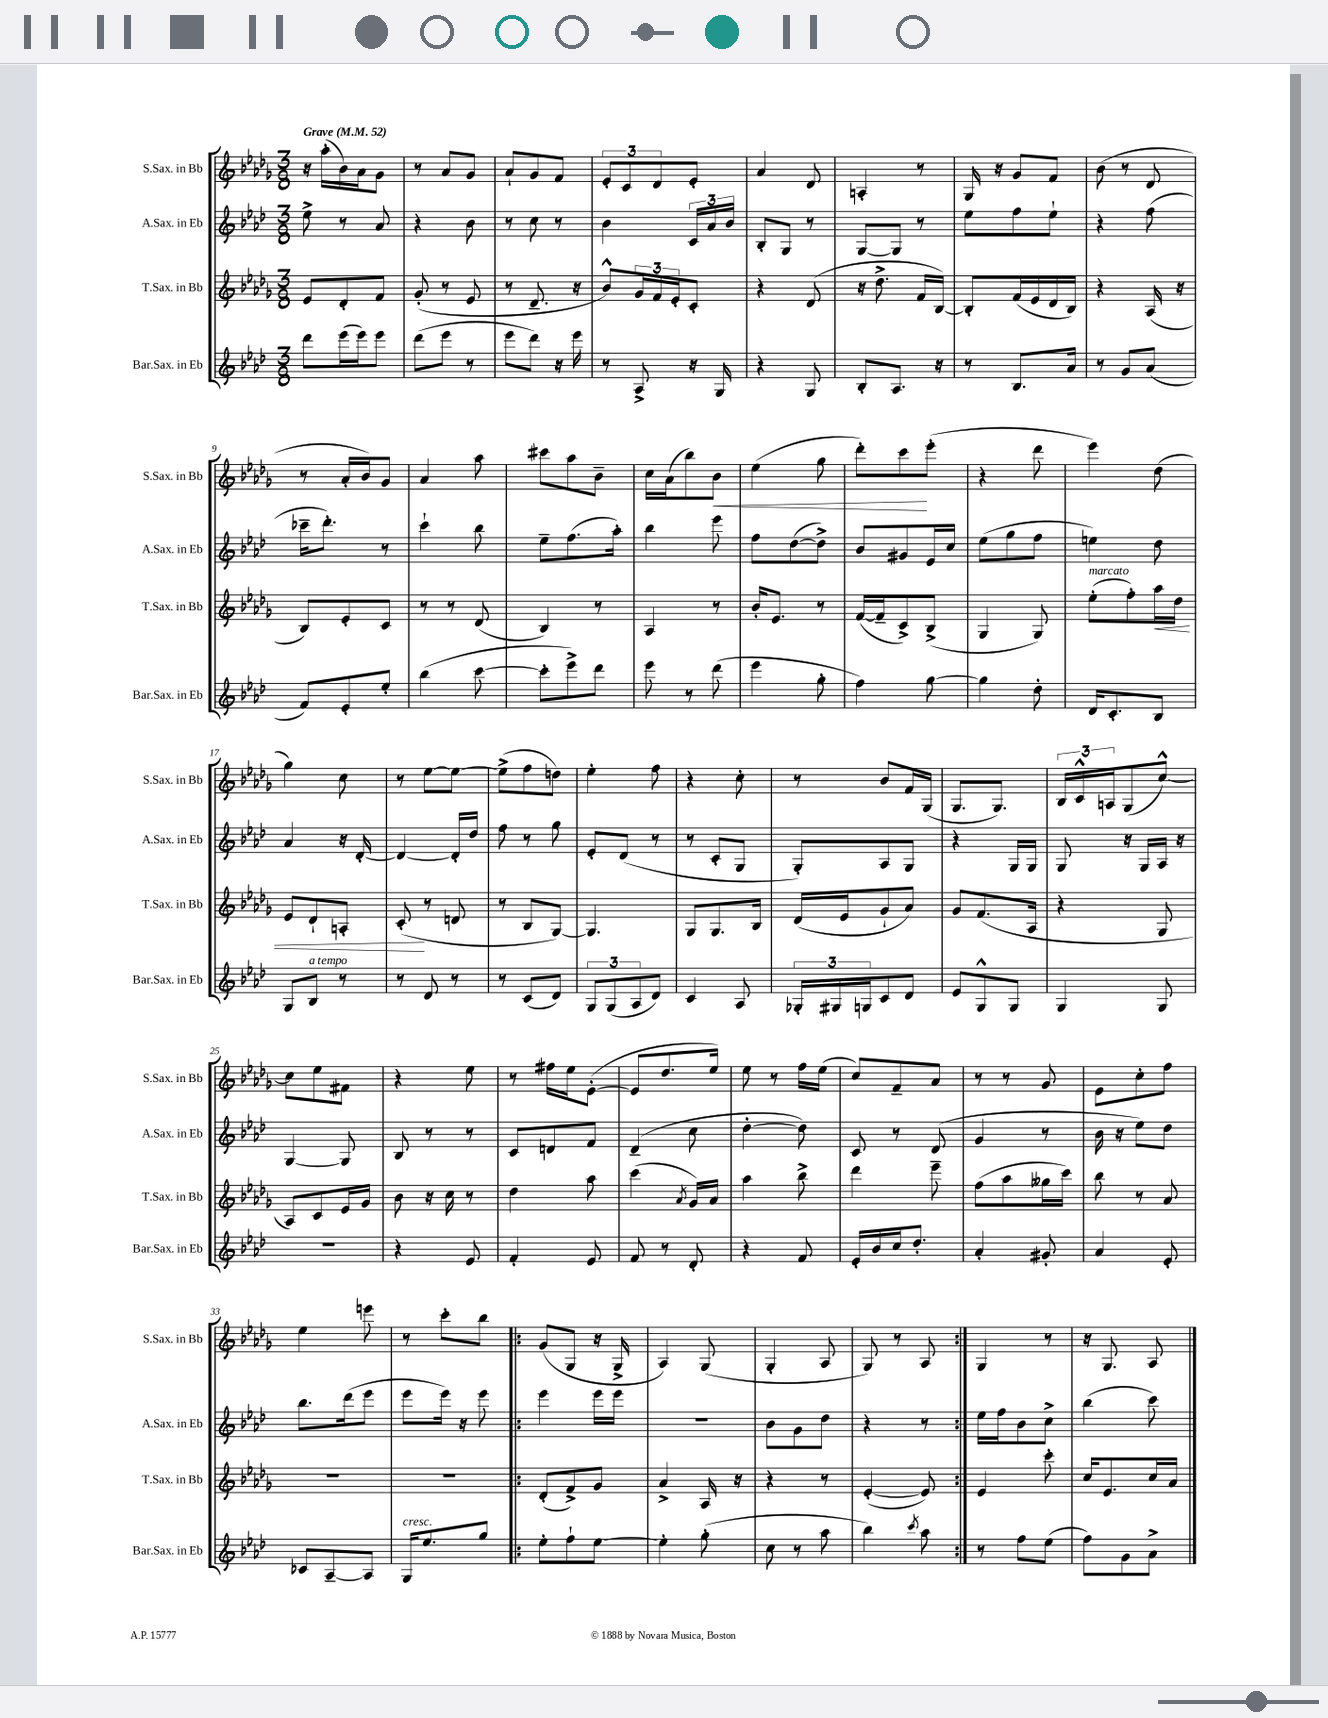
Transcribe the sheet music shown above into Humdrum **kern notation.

**kern	**kern	**kern	**kern
*staff4	*staff3	*staff2	*staff1
*clefG2	*clefG2	*clefG2	*clefG2
*k[b-e-a-d-]	*k[b-e-a-d-g-]	*k[b-e-a-d-]	*k[b-e-a-d-g-]
*M3/8	*M3/8	*M3/8	*M3/8
*MM52	*MM52	*MM52	*MM52
8ddd-\L	8e-/L	8ee-^\	16r
.	.	.	(16aa-'\LL
(16eee-\L	8d-'/	8r	16b-\)
16eee-\J)	.	.	16a-\J
8eee-\J	8f/J	8a-/	8g-\J
=	=	=	=
(8ddd-\L	(8g-'/	4r	8r
8eee-\J	8r	.	8a-/L
8r	8e-/	8b-\	8g-/J
=	=	=	=
8eee-\L	8r	8r	8a-`/L
8ddd-\J)	8.d-~/	8cc\	8g-/
16r	.	8r	8f/J
16eee-\	16r	.	.
=	=	=	=
8r	8b-^^/L)	4b-\	12e-'/L
.	.	.	12c/
8A-^/	24g-/L	.	.
.	24f/	.	12d-/
.	24e-'/J	.	.
16r	8c'/J	24c/LL	8e-'/J
.	.	24a-/	.
16G/	.	.	.
.	.	24b-/JJ	.
=	=	=	=
4r	4r	8B-'/L	4a-/
.	.	8G/J	.
8G/	(8d-/	8r	8d-/
=	=	=	=
8B-'/L	16r	[8G/L	4A'/
.	8.dd-^\	.	.
8.A-/J	.	8G/]J	.
.	16f/LL	8r	8r
16r	[16B-/JJ)	.	.
=	=	=	=
8r	8B-'/]L	8ee-\L	16G-/
.	.	.	16r
8.B-/L	(16f/L	8ff\	8g-/L
.	16e-/	.	.
.	16d-/	8ee-`\J	8f/J
16a-/Jk	16B-/JJ)	.	.
=	=	=	=
8r	4r	4r	(8b-\
8g/L	.	.	8r
(8a-/J	(16A-/	(8ff\	8d-/
.	16r	.	.
=	=	=	=
8f/L)	8B-/L)	16ccc-~\LK	8r
.	.	8.ddd-'\J)	.
8e-'/	8e-'/	.	16a-'/LL
.	.	.	16b-/J)
8ee-'/J	8c/J	8r	8g-/J
=	=	=	=
(4bb-\	8r	4ccc`\	4a-/
.	8r	.	.
[8ccc\	(8d-/	8bb-\	8aa-\
=	=	=	=
8ccc'\]L	4B-/)	8ee-~\L	8ccc#\L
8eee-^\)	.	(8.ff\	8aa-\
8ddd-\J	8r	.	8b-~\J
.	.	16aa-'\Jk)	.
=	=	=	=
8eee-\	4A-/	4bb-\	16cc\LL
.	.	.	(16a-\J
8r	.	.	8bb-\)
(8ddd-\	8r	8eee-\	8b-\J
=	=	=	=
4eee-\	16b-'/LK	8ff\L	(4ee-\
.	8.e-/J	.	.
.	.	([8dd-\	.
8gg'\	8r	8dd-^\]J)	8gg-\
=	=	=	=
4ff\)	([16f/LL	8b-/L	8ddd-'\L)
.	16f~/]J	.	.
.	8c^/)	8g#/	8ccc\
[8gg\	(8B-^/J	16e-/L	(8eee-'\J
.	.	16cc/JJ	.
=	=	=	=
4gg\]	4G-/	(8ee-\L	4r
.	.	8gg\	.
8dd-'\	8G-/)	8ff\J	8ddd-\
=	=	=	=
16d-/LK	(8ee-'\L	4ee\)	4eee-\)
8.c'/	.	.	.
.	8ff'\)	.	.
8B-/J	16aa-\L	8dd-\	(8dd-\
.	16dd-\JJ	.	.
=	=	=	=
8G/L	8e-/L	4a-/	4gg-\)
8B-/J	8d-`/	.	.
8r	8A'/J	16r	8cc\
.	.	[16d-'/	.
=	=	=	=
8r	(8c'/	4d-/_	8r
8d-/	8r	.	[8ee-\L
8r	8d/	16d-'/]LL	8ee-\_J
.	.	16dd-/JJ	.
=	=	=	=
8r	8r	8ff\	(8ee-^\]L
(8c/L	8B-/L	8r	8ff\
8d-/J)	[8G-/J)	8gg\	8dd\J)
=	=	=	=
12G/L	4.G-/]	8e-'/L	4ee-'\
(12G/	.	.	.
.	.	(8d-/J	.
12A-/	.	.	.
8d-/J)	.	8r	8ff\
=	=	=	=
4c/	8G-/L	8r	4r
.	8.G-/	8c'/L	.
8A-/	.	8G/J	8cc'\
.	16B-/Jk	.	.
=	=	=	=
24G-'/LL	(16d-/LL	8G'/L)	8r
24G#/	.	.	.
.	16e-/J	.	.
24G/J	.	.	.
8c/	8g-`/	8A-/	8b-/L
8d-/J	8a-/J)	8G/J	16f/L
.	.	.	(16G-/JJ
=	=	=	=
8e-/L	8g-/L	4r	8.G-/L
8G^^/	(8.f/	.	.
.	.	.	8.G-/J)
8G/J	.	16G/LL	.
.	16A-/Jk	16G/JJ	.
=	=	=	=
4G/	4r	8G/	24B-/LL
.	.	.	24c^^/
.	.	.	24A/J
.	.	16r	(8G-/
.	.	16G/LL	.
8G/	8G-/	16A-/JJ	[8cc^^/J)
.	.	16r	.
=	=	=	=
4.r	8A-/L)	[4G/	8cc\]L
.	8c/	.	8ee-\
.	16e-/L	8G/]	8f#\J
.	16g-/JJ	.	.
=	=	=	=
4r	8b-\	8B-/	4r
.	16r	8r	.
.	16cc\	.	.
8e-/	8r	8r	8ee-\
=	=	=	=
4f'/	4dd-\	8c/L	8r
.	.	8d/	16ff#\LL
.	.	.	16ee-\J
8e-/	8aa-\	8f/J	([8e-'\J
=	=	=	=
8f/	(4ccc\	(4d-~/	8e-/]L
8r	.	.	8.dd-/
.	8qa-/	.	.
8d-'/	16g-/LL)	8cc\	.
.	16a-/JJ	.	16ee-/Jk)
=	=	=	=
4r	4aa-\	[4dd-'\	8ee-\
.	.	.	8r
8f/	8bb-^\	8dd-\])	16ff\LL
.	.	.	(16ee-\JJ
=	=	=	=
16e-'/LL	4ddd-\	8c/	8cc/L)
16b-/	.	.	.
16cc/J	.	8r	8f~/
8.dd-'/J	.	.	.
.	8eee-~\	(8d-/	8a-/J
=	=	=	=
4a-'/	(8ff\L	4g/	8r
.	8aa-\	.	8r
8g#'/	16gg--\L	8r	8g-/
.	16ccc\JJ)	.	.
=	=	=	=
4a-/	8bb-\	16b-\	8e-\L
.	.	16r	.
.	8r	8ee-\L)	8cc'\
8e-'/	8a-/	8dd-\J	8ff\J
=	=	=	=
8c-/L	4.r	8.bb-\L	4ee-\
[8A-~/	.	.	.
.	.	(16ddd-\k	.
8A-/]J	.	8eee-\J	8eee\
=	=	=	=
16G/LK	4.r	8eee-\L	8r
8.ee-/	.	.	.
.	.	16eee-\Jk)	8ccc'\L
.	.	16r	.
8gg/J	.	8eee-\	8bb-\J
=!|:	=!|:	=!|:	=!|:
8ee-'\L	(8d-'/L	4eee-\	(8g-/L
8ff`\	8f^/)	.	8G-/J
[8ee-\J	8g-/J	16eee-\LL	16r
.	.	16eee-\JJ	16G-^/
=	=	=	=
4ee-'\]	4a-^/	4.r	4A-/)
(8gg'\	16A-/	.	(8G-/
.	16r	.	.
=	=	=	=
8cc\	4r	8b-\L	4G-'/
8r	.	8g\	.
8aa-\	8r	8dd-\J	8A-/
=	=	=	=
4bb-\)	([4e-'/	4r	8G-/)
.	.	.	8r
8qccc/	.	.	.
8aa-\	8e-/])	8r	8A-/
=:|!	=:|!	=:|!	=:|!
8r	4e-/	16ee-\LL	4G-/
.	.	16ff\J	.
8ff\L	.	8b-\	.
(8ee-\J	8ccc'\	8cc^\J	8r
=	=	=	=
8ff\L)	16cc/LK	(4bb-\	16r
.	8.e-/	.	8.G-/
8g\	.	.	.
8a-^\J	16cc/L	8ccc\)	8A-/
.	16a-/JJ	.	.
==	==	==	==
*-	*-	*-	*-
